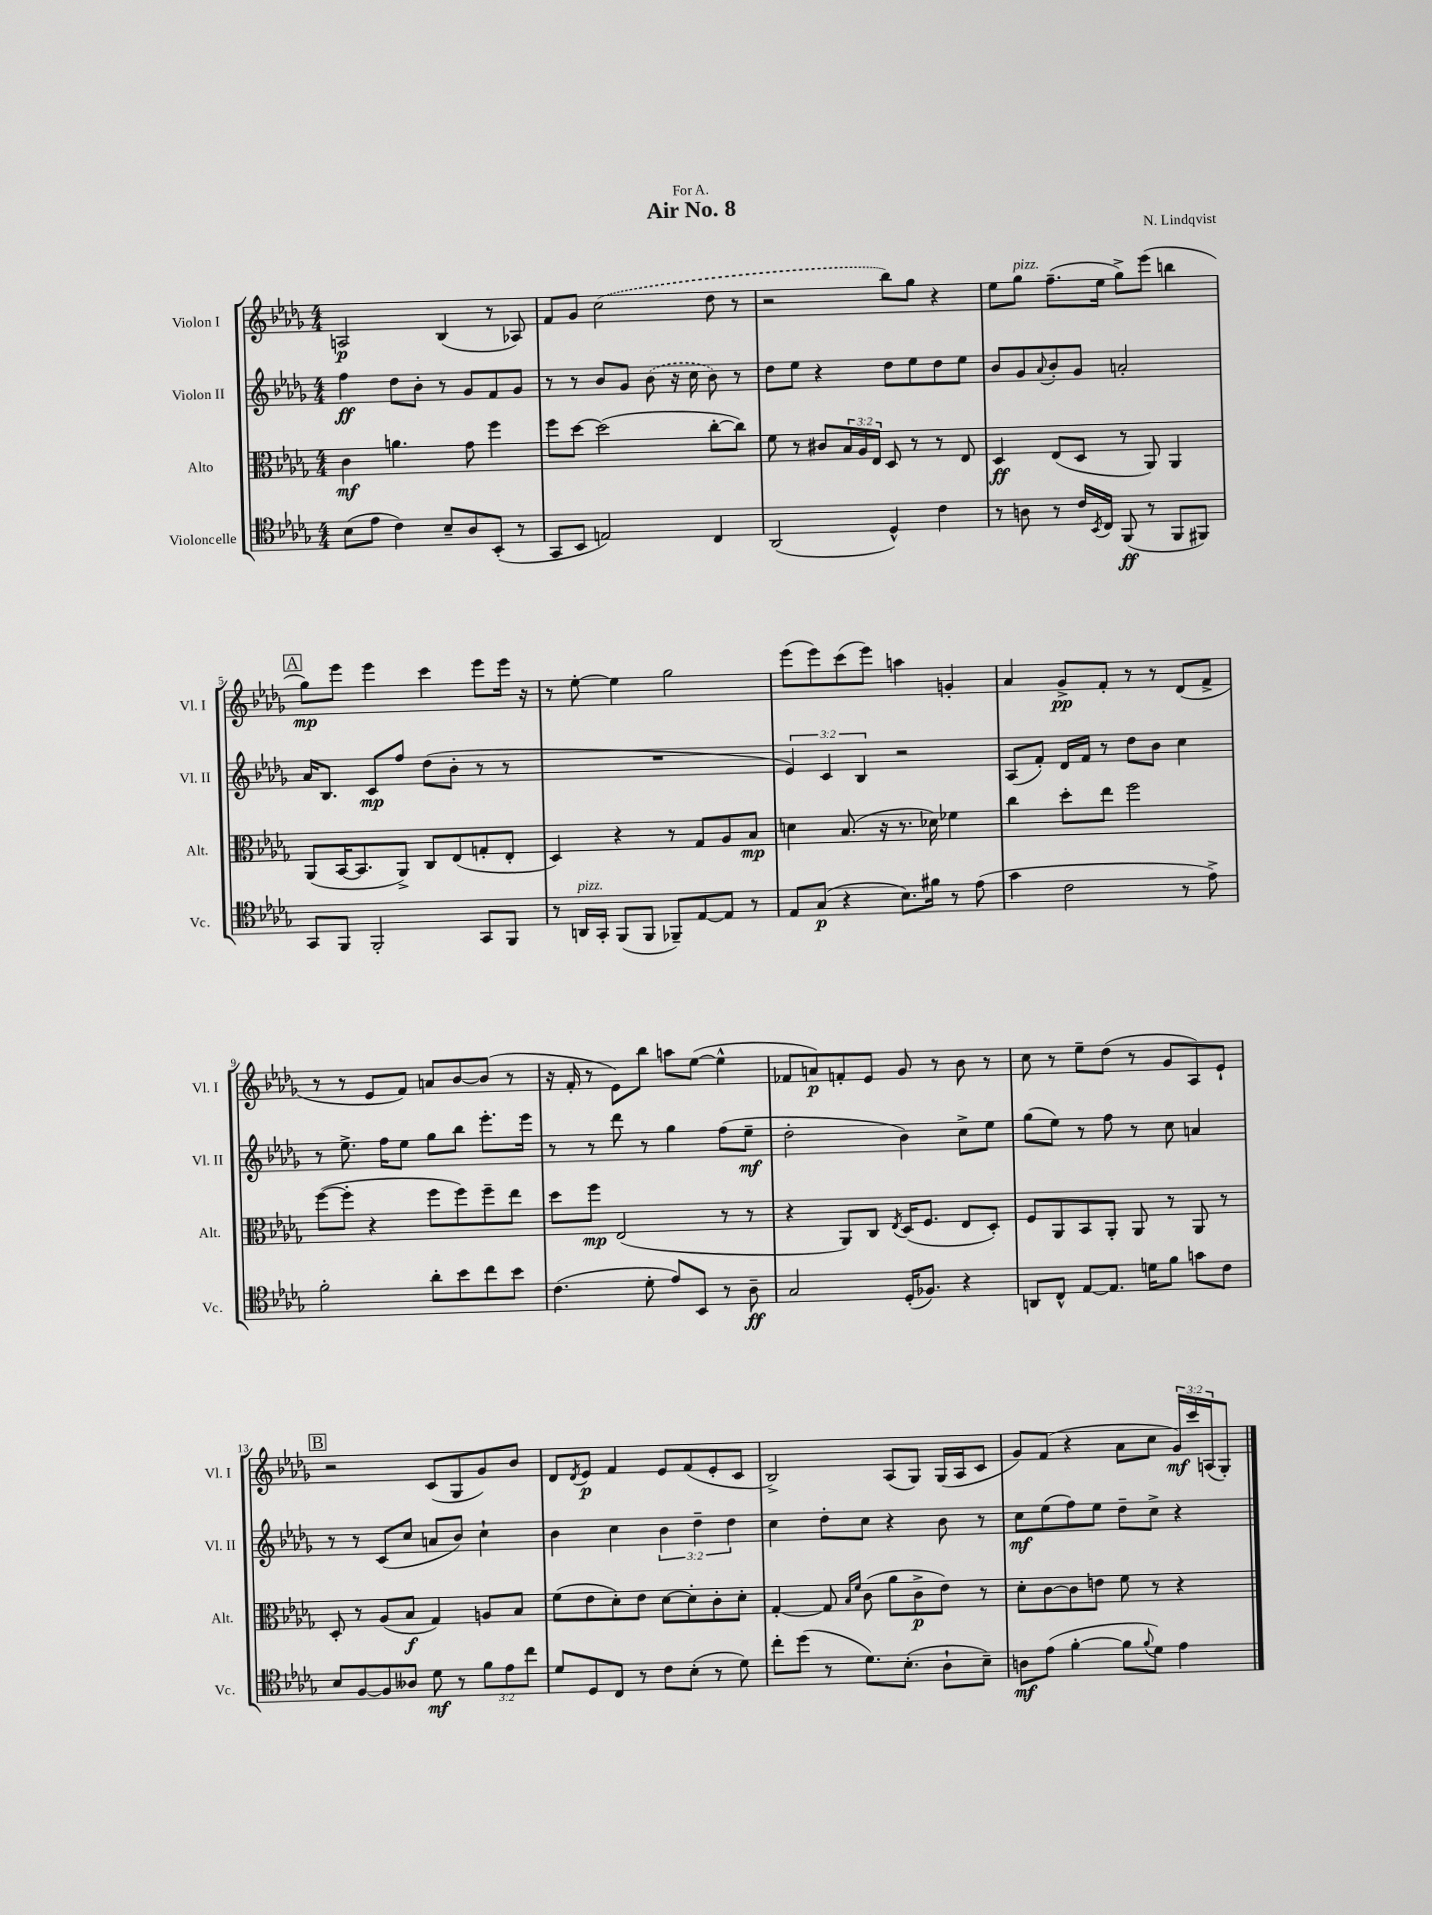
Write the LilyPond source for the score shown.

\header { title = "Air No. 8" composer = "N. Lindqvist" dedication = "For A." }
<<
\new StaffGroup <<
\new Staff = "s0" \with { instrumentName = "Violon I" shortInstrumentName = "Vl. I" } {
    \clef treble \key des \major \numericTimeSignature \time 4/4 \override Staff.TupletNumber.text = #tuplet-number::calc-fraction-text
    a2\p bes4( r8 aes8) |
    f'8 ges'8 \once \slurDashed c''2( des''8 r8 |
    r2 bes''8) ges''8 r4 |
    ees''8 ges''8^\markup { \italic "pizz." } f''8.--( ees''16 ges''8->) ees'''8( b''4 |
    \mark \markup { \box "A" } ges''8\mp) ees'''8 ees'''4 c'''4 ees'''8 ees'''16 r16 |
    r8 ees''8~-. ees''4 ges''2 |
    ees'''8( ees'''8) c'''8( ees'''8) a''4 g'4-. |
    aes'4 ges'8->\pp f'8-. r8 r8 des'8( f'8-> |
    r8 r8 ees'8 f'8) a'8 bes'8~ bes'8( r8 |
    r16 f'16-. r8 ees'8) bes''8 a''8 ees''8~( ees''4-^ |
    fes'8 a'8\p) f'8-. ees'8 ges'8 r8 bes'8 r8 |
    c''8 r8 ees''8-- des''8( r8 ges'8 aes8) ees'8-! |
    \mark \markup { \box "B" } r2 c'8( ges8 ges'8) bes'8 |
    des'8 \acciaccatura { des'8 } ees'8\p f'4 ees'8 f'8( ees'8-. c'8 |
    bes2->) aes8( ges8) ges16( aes16 c'8 |
    ges'8) f'8( r4 aes'8 c''8 \tuplet 3/2 { ges'16\mf) c'''16 a16( } ges8-.) \bar "|." |
}
\new Staff = "s1" \with { instrumentName = "Violon II" shortInstrumentName = "Vl. II" } {
    \clef treble \key des \major \numericTimeSignature \time 4/4 \override Staff.TupletNumber.text = #tuplet-number::calc-fraction-text
    f''4\ff des''8 bes'8-. r8 ges'8 f'8 ges'8 |
    r8 r8 bes'8 ges'8 \once \slurDashed bes'8( r16 c''16 bes'8) r8 |
    des''8 ees''8 r4 des''8 ees''8 des''8 ees''8 |
    bes'8 ges'8 \appoggiatura { aes'8 } bes'8-. ges'8 a'2-. |
    \mark \markup { \box "A" } aes'16 bes8. c'8\mp f''8 des''8( bes'8-. r8 r8 |
    R1 |
    \tuplet 3/2 { ees'4) c'4 bes4 } r2 |
    aes8( f'8-.) des'16 f'16 r8 des''8 bes'8 c''4 |
    r8 ees''8.-> f''16 ees''8 ges''8 bes''8 ees'''8.-. ees'''16 |
    r8 r8 des'''8 r8 ges''4 f''8( ees''8--\mf |
    des''2-. bes'4) c''8-> ees''8 |
    ges''8( ees''8) r8 f''8 r8 c''8 a'4 |
    \mark \markup { \box "B" } r8 r8 c'8( c''8 a'8 bes'8) c''4-! |
    bes'4 c''4 \tuplet 3/2 { bes'4 des''4-- des''4 } |
    c''4 des''8-. c''8 r4 bes'8 r8 |
    c''8\mf ees''8( f''8) ees''8 des''8-- c''8-> r4 \bar "|." |
}
\new Staff = "s2" \with { instrumentName = "Alto" shortInstrumentName = "Alt." } {
    \clef alto \key des \major \numericTimeSignature \time 4/4 \override Staff.TupletNumber.text = #tuplet-number::calc-fraction-text
    c'4\mf a'4. ges'8 f''4 |
    f''8 des''8~ des''2( c''8~-. c''8) |
    f'8 r8 cis'8 \tuplet 3/2 { bes16 aes16 ees16 } des8 r8 r8 ees8 |
    des4\ff ees8( des8 r8 aes,8) aes,4 |
    \mark \markup { \box "A" } aes,8( bes,16~ bes,8. aes,8->) c8 ees8( g8-. ees8-. |
    des4) r4 r8 ges8 aes8 bes8\mp |
    d'4 bes8.( r16 r8. des'16) fes'4 |
    c''4 des''8-. ees''8 f''2 |
    f''8~( f''8-. r4 f''8 f''8) f''8-- ees''8 |
    des''8 f''8\mp ees2( r8 r8 |
    r4 aes,8) c8 \acciaccatura { ees8 } des16( f8. ees8 des8-.) |
    f8 aes,8 bes,8 aes,8-. aes,8 r8 aes,8 r8 |
    \mark \markup { \box "B" } des8-. r8 aes8( bes8\f ges4) a8 bes8 |
    f'8( ees'8 des'8-.) ees'8 des'8~ des'8-. c'8-. des'8-. |
    ges4~-. ges8 \grace { bes16 f'16 } c'8( aes'8 c'8->\p ees'8) r8 |
    des'8-. c'8~ c'8 e'8 f'8 r8 r4 \bar "|." |
}
\new Staff = "s3" \with { instrumentName = "Violoncelle" shortInstrumentName = "Vc." } {
    \clef tenor \key des \major \numericTimeSignature \time 4/4 \override Staff.TupletNumber.text = #tuplet-number::calc-fraction-text
    bes8( ees'8 c'4) bes8-- aes8 bes,8-.( r8 |
    ges,8 bes,8 e2) c4 |
    aes,2( des4-^) c'4 |
    r8 a8 r8 c'16 \acciaccatura { bes,8 } c16 f,8\ff( r8 f,8 fis,8) |
    \mark \markup { \box "A" } ges,8 f,8 f,2-. ges,8 f,8 |
    r8 a,16^\markup { \italic "pizz." } ges,16-. f,8( f,8 fes,8--) ees8~ ees8 r8 |
    ees8 ges8\p( r4 bes8.) fis'16 r8 ees'8( |
    ges'4 c'2 r8 ees'8->) |
    f'2-. aes'8-. bes'8 c''8 bes'8 |
    c'4.( des'8-. ees'8) bes,8 r8 aes8--\ff |
    ges2 des16-.( fes8.) r4 |
    a,8 c8-^ ees8~ ees8. d'16 f'8 g'8 c'8 |
    \mark \markup { \box "B" } bes8 f8~ f8 aeses8 des'8\mf r8 \tuplet 3/2 { f'8 ees'8 c''8 } |
    des'8 des8 c8 r8 c'8 bes8-.( r8 des'8) |
    c''8-. des''8( r8 des'8.) bes8.-.( aes8-! bes8--) |
    a8\mf ees'8( f'4~-. f'8 \appoggiatura { f'8 } des'8) ees'4 \bar "|." |
}
>>
>>
